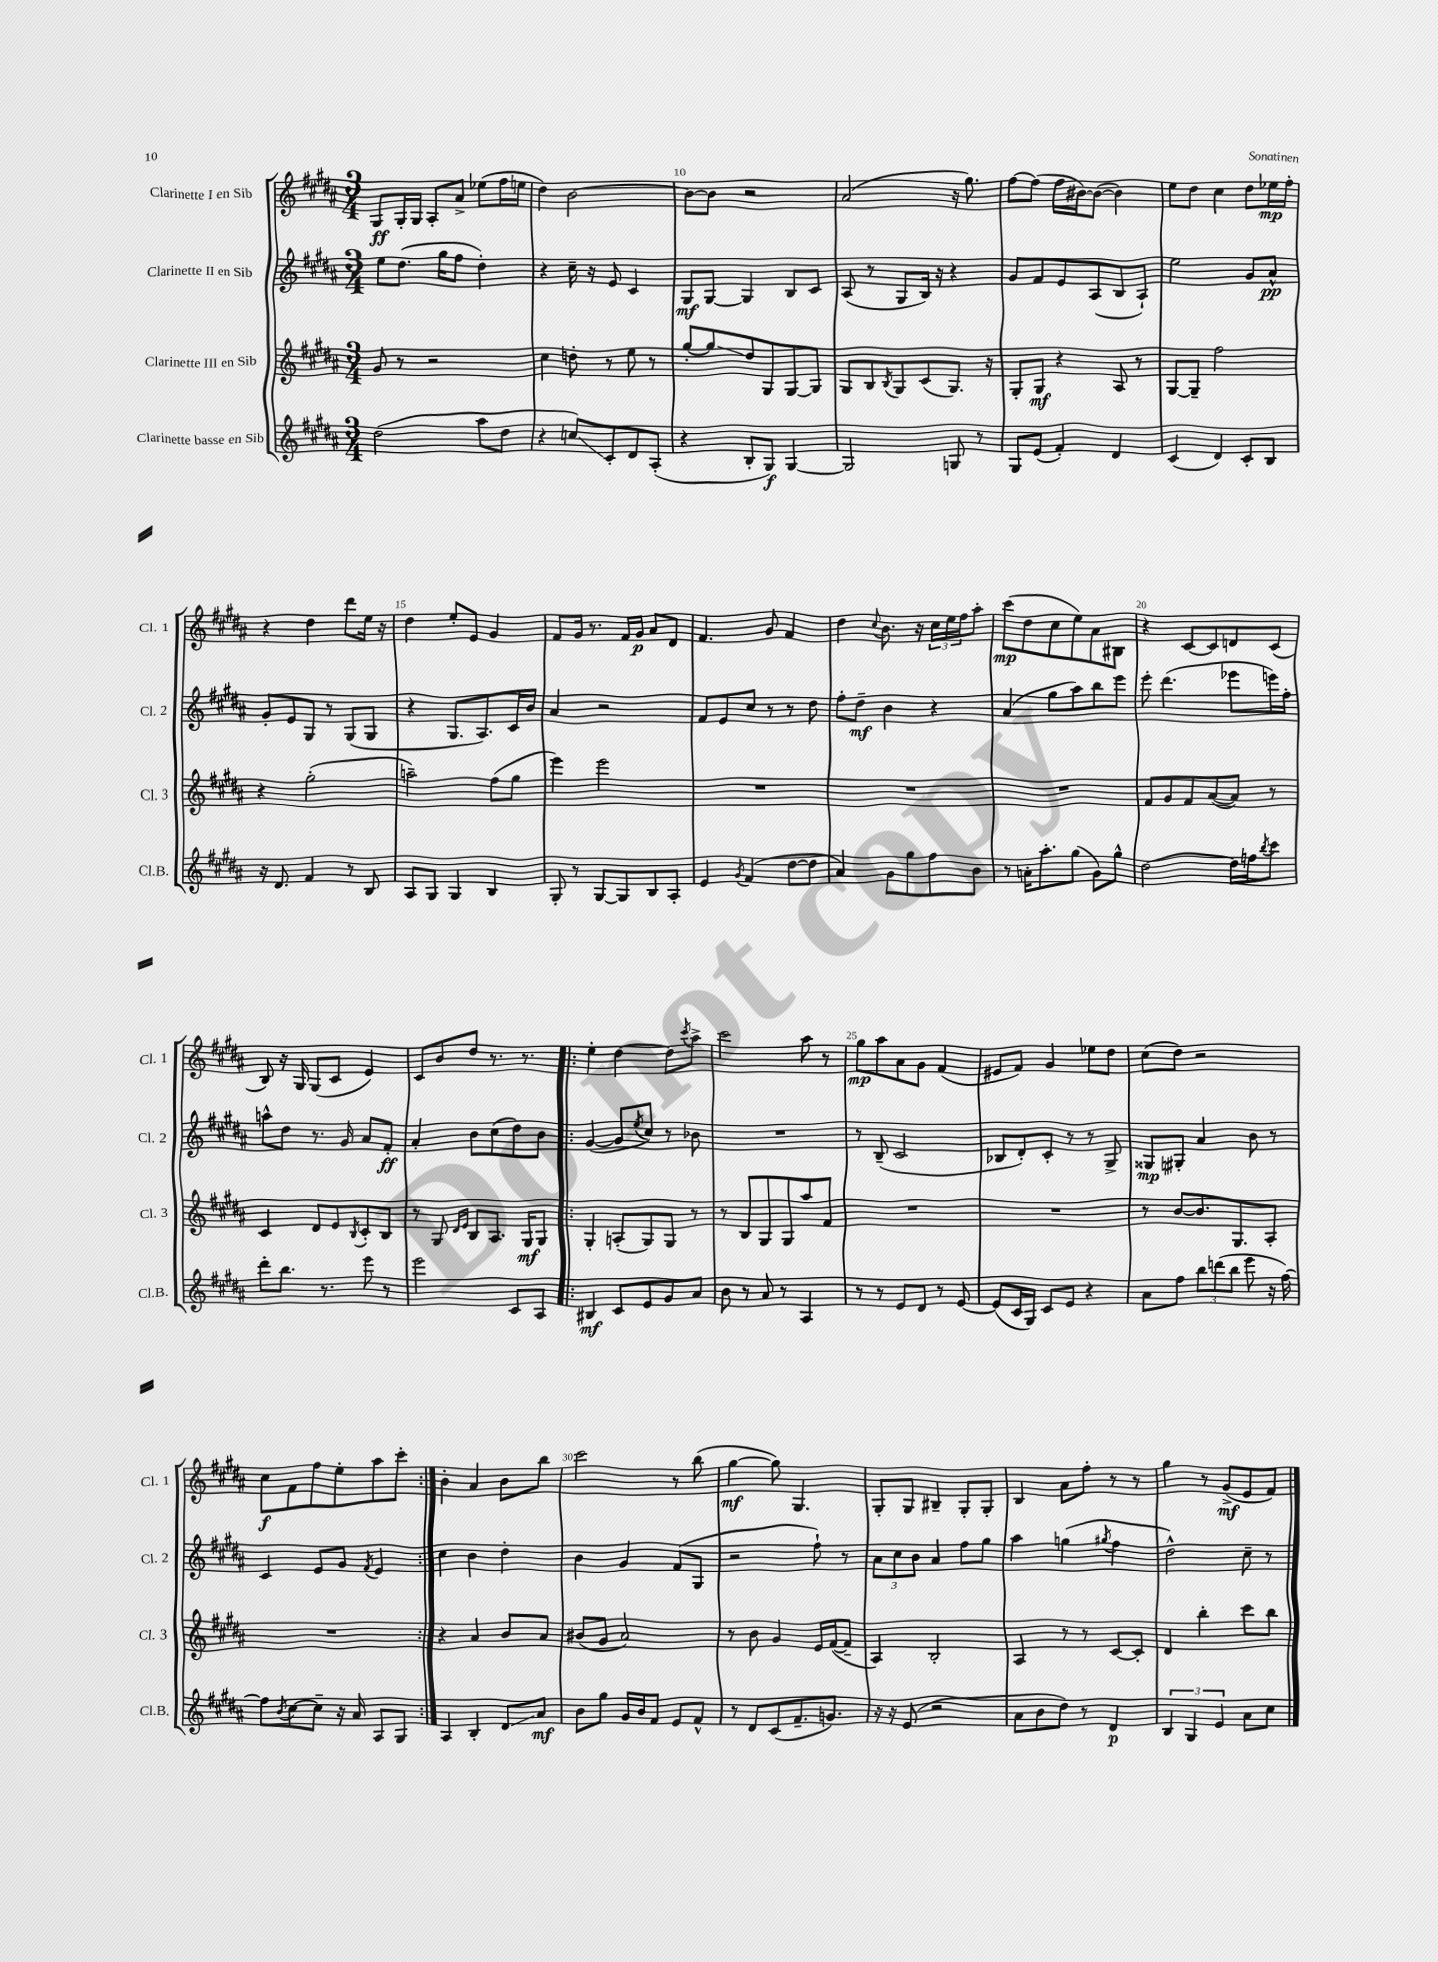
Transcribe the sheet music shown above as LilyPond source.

<<
\new StaffGroup <<
\new Staff = "s0" \with { instrumentName = "Clarinette I en Sib" shortInstrumentName = "Cl. 1" } {
    \clef treble \key b \major \numericTimeSignature \time 3/4
    gis8\ff gis16-. gis16 ais8-. ais'8-> ees''8( fis''16 e''16 |
    dis''4) b'2~ |
    b'8~ b'8 r2 |
    ais'2( r16 gis''8.) |
    fis''8~ fis''8( fis''16 bis'16~) bis'8~( bis'4) |
    e''8 dis''8 cis''4 dis''8 ees''16\mp fis''16-. |
    r4 dis''4 dis'''8 e''16 r16 |
    dis''4 e''8-. e'8 gis'4 |
    fis'8 gis'16 r8. fis'16 gis'16\p ais'8 dis'8 |
    fis'4. gis'8 fis'4 |
    dis''4 \appoggiatura { cis''8 } b'8. r16 \tuplet 3/2 { cis''16 e''16 fis''16 } ais''8-. |
    cis'''8\mp( dis''8 cis''8 e''8) ais'8 bis8 |
    r4 cis'8~ cis'8 d'8 cis'8( |
    b8) r16 gis16 gis8( cis'8 e'4) |
    cis'8 b'8 dis''8 r8. r8. |
    \repeat volta 2 { e''4-. dis''4~ dis''8 \acciaccatura { cis'''8 } ais''8-> |
    cis'''2 ais''8 r8 |
    gis''8\mp ais''8 ais'8 gis'8 fis'4( |
    eis'8 fis'8) gis'4 ees''8 dis''8 |
    cis''8( dis''8) r2 |
    cis''8\f fis'8 fis''8 e''8-. ais''8 cis'''8-. | }
    b'4-. ais'4 b'8 b''8 |
    cis'''2 r8 b''8( |
    gis''4~\mf gis''8) gis4. |
    gis8-. gis8 bis4-- gis8-. gis8-. |
    b4 ais'8 fis''8-. r8 r8 |
    gis''4 r8 gis'8->\mf( e'8 fis'8) \bar "|." |
}
\new Staff = "s1" \with { instrumentName = "Clarinette II en Sib" shortInstrumentName = "Cl. 2" } {
    \clef treble \key b \major \numericTimeSignature \time 3/4
    e''8 dis''8.( gis''16 fis''8 dis''4-.) |
    r4 cis''16-- r16 e'8 cis'4 |
    gis8\mf gis8~ gis4 b8 cis'8 |
    ais8( r8 gis8 b16) r16 r4 |
    gis'8 fis'8 e'8 ais8( b8 ais8-!) |
    e''2 gis'8 ais'8-^\pp |
    gis'8-. e'8 gis8 r8 gis8( gis8 |
    r4 gis8. ais8.) cis'16 b'16 |
    ais'4 r2 |
    fis'8 e'8 cis''8 r8 r8 dis''8 |
    fis''8-. dis''8--\mf b'4 r4 |
    ais'4( gis''8 ais''8) b''8 e'''8 |
    e'''8-. dis'''4.( ees'''8 e'''16) fis''16-. |
    a''8-^ dis''8 r8. gis'16 ais'8 fis'8-.\ff |
    ais'4-. b'8 cis''8( dis''8) b'8 |
    \repeat volta 2 { gis'4~( gis'8 \acciaccatura { e''8 } cis''8) r8 bes'8 |
    R2. |
    r8 b8--( cis'2 |
    bes8 dis'8-.) cis'8-. r8 r8 gis8-> |
    gisis8\mp gis8-. ais'4 b'8 r8 |
    cis'4 e'8 gis'8 \acciaccatura { fis'8 } e'4 | }
    cis''4 b'4 dis''4-. |
    b'4 gis'4 fis'8( gis8 |
    r2 fis''8-!) r8 |
    \tuplet 3/2 { ais'8 cis''8 b'8 } ais'4 fis''8 gis''8 |
    ais''4 g''4( \acciaccatura { gis''8 } fis''4 |
    dis''2-^) cis''8-- r8 \bar "|." |
}
\new Staff = "s2" \with { instrumentName = "Clarinette III en Sib" shortInstrumentName = "Cl. 3" } {
    \clef treble \key b \major \numericTimeSignature \time 3/4
    gis'8 r8 r2 |
    cis''4 d''8-. r8 e''8 r8 |
    gis''8~-. gis''8\glissando dis''8 gis8 gis8~ gis8 |
    gis8 b8 \acciaccatura { b8 } gis8 cis'8( gis8.) r16 |
    gis8-. gis8\mf r4 ais8 r8 |
    gis8~ gis8-- fis''2 |
    r4 gis''2-.( |
    a''2--) fis''8( gis''8 |
    e'''4) e'''2 |
    R2. |
    R2. |
    R2. |
    fis'8 gis'8 fis'8 ais'8~( ais'8) r8 |
    cis'4 dis'8 e'8 \acciaccatura { b8 } cis'8-. b8 |
    r8 gis8 \grace { dis'16 e'16 } b8 ais8. gis16\mf gis8 |
    \repeat volta 2 { gis4-. a8-.( gis8) gis8 r8 |
    r8 b8 gis8 gis8 ais''8 fis'8 |
    R2. |
    R2. |
    r8 b'8~ b'8. gis8. ais8-. |
    R2. | }
    r4 ais'4 b'8 ais'8 |
    bis'8( gis'8 ais'2) |
    r8 b'8 gis'4 e'16 fis'16~( fis'8-- |
    ais4) b2-. |
    ais4 r8 r8 cis'8~ cis'8-. |
    dis'4 b''4-. cis'''8 b''8 \bar "|." |
}
\new Staff = "s3" \with { instrumentName = "Clarinette basse en Sib" shortInstrumentName = "Cl.B." } {
    \clef treble \key b \major \numericTimeSignature \time 3/4
    dis''2( ais''8 dis''8 |
    r4 c''8\glissando) cis'8-. dis'8 ais8-.( |
    r4 b8-. gis8\f) gis4~ |
    gis2 g8 r8 |
    gis8 e'8( fis'4-.) dis'4 |
    cis'4( dis'4) cis'8-. b8 |
    r16 dis'8. fis'4 r8 b8 |
    ais8 gis8 gis4 b4 |
    gis8-. r8 gis8~ gis8 b8 ais8-. |
    e'4 \acciaccatura { gis'8 } fis'4( dis''8~ dis''8 |
    ais'4) gis'8 gis''8 fis''8 b'8 |
    r8 a'16-. ais''8.-. gis''8( gis'8) gis''8-^ |
    dis''2~ dis''16 f''16 \acciaccatura { b''8 } cis'''8 |
    dis'''8-. b''8. r8. e'''8 r8 |
    e'''2 cis'8 ais8 |
    \repeat volta 2 { bis4\mf cis'8 e'8 gis'8 ais'8 |
    b'8 r8 ais'8 r8 ais4 |
    r8 r8 e'8 dis'8 r8 e'8~ |
    e'8( cis'16 gis16) cis'8 e'8 r4 |
    ais'8 fis''8 \tuplet 3/2 { b''8 d'''8( b''8 } e'''8 r16 fis''16~) |
    fis''8 \acciaccatura { b'8 } cis''8~ cis''8-- r16 ais'16 ais8 gis8 | }
    ais4 b4-. dis'8\glissando ais'8\mf |
    b'8 gis''8 gis'16 b'16 fis'8 e'8 fis'8-^ |
    r8 dis'8 cis'8( fis'8.-- g'8.) |
    r16 r16 e'8( r2 |
    ais'8 b'8 dis''8) r8 dis'4\p |
    \tuplet 3/2 { b4 gis4 e'4 } ais'8 cis''8 \bar "|." |
}
>>
>>
\layout { \context { \Score currentBarNumber = #8 \override BarNumber.break-visibility = ##(#f #t #t) barNumberVisibility = #(every-nth-bar-number-visible 5) } }
